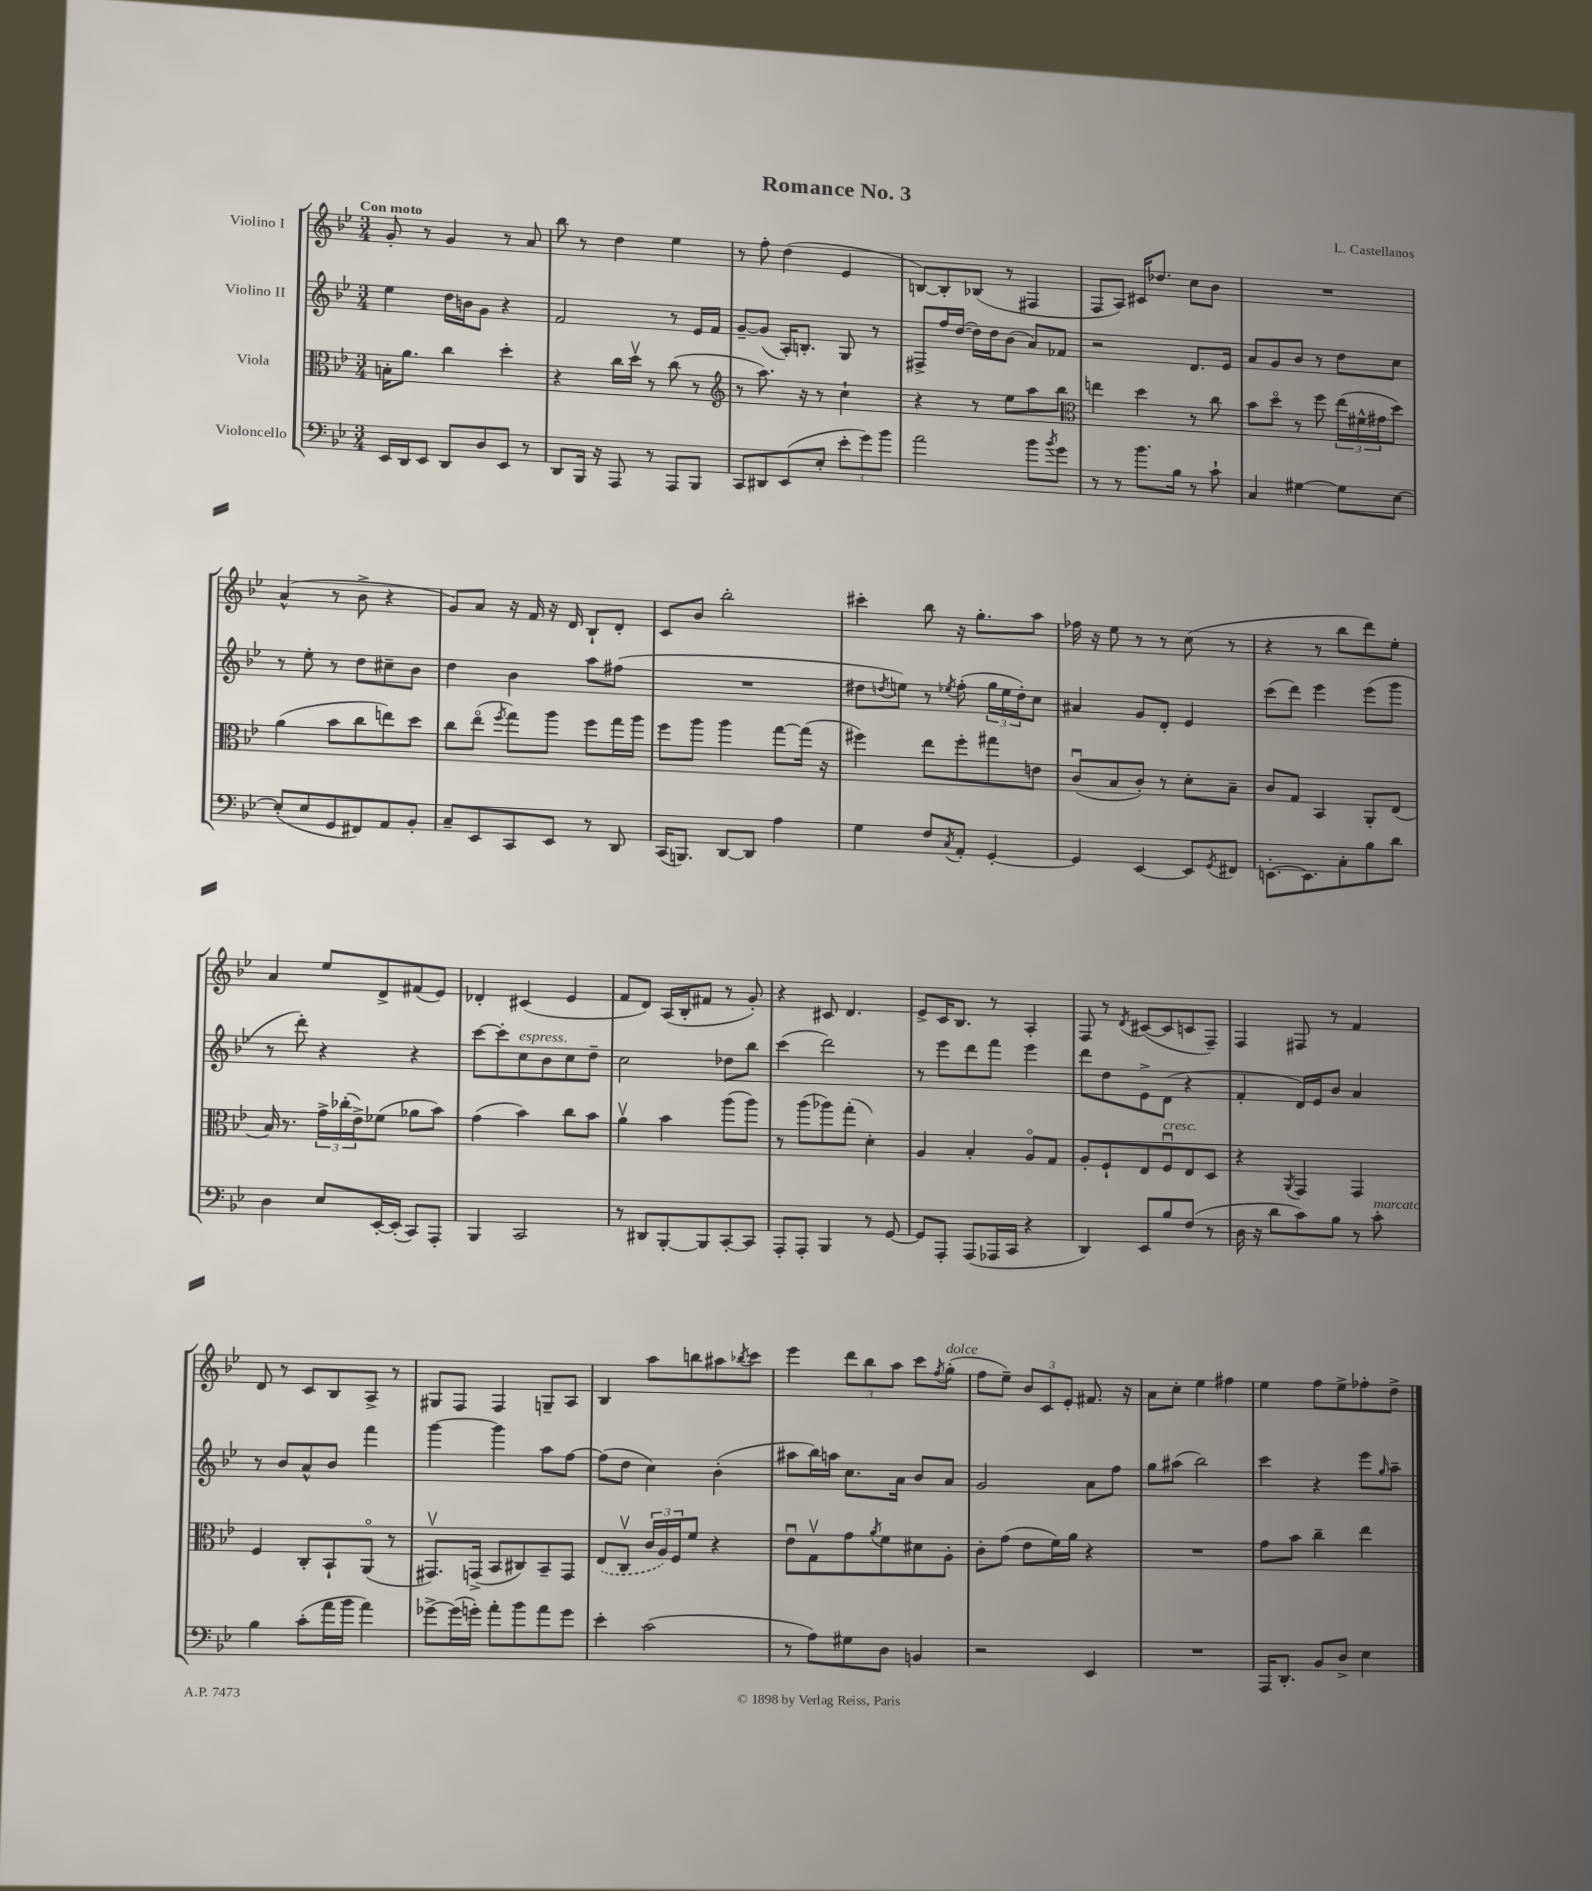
\header { title = "Romance No. 3" composer = "L. Castellanos" }
<<
\new StaffGroup <<
\new Staff = "s0" \with { instrumentName = "Violino I" } {
    \clef treble \key bes \major \numericTimeSignature \time 3/4 \tempo "Con moto"
    g'8-. r8 g'4 r8 a'8 |
    bes''8 r8 d''4 ees''4 |
    r8 f''8-. d''4( ees'4 |
    b8~) b8-. bes8( r8 fis4 |
    f8 a8) cis'16 des''8. c''8 bes'8 |
    R2. |
    a'4-^( r8 bes'8-> r4 |
    g'8) a'8 r16 f'16 r16 d'16 bes8-! d'8-. |
    c'8 bes'8 bes''2-. |
    cis'''4-. bes''8 r16 g''8.-. a''8 |
    fes''16 r16 ees''8 r8 r8 c''8( r8 |
    r4 r8 bes''8 d'''8) ees''8-. |
    a'4 ees''8 d'8-> fis'8( ees'8) |
    des'4-. cis'4( ees'4 |
    f'8 d'8) a16( bes16-. fis'8 r8 g'8-.) |
    r4 cis'8 d'4. |
    ees'8-> c'16 bes8. r8 a4-. |
    f8 r8 \acciaccatura { d'8 } cis'8~( cis'8 c'8 f8--) |
    f4 fis8 r8 f'4 |
    d'8 r8 c'8 bes8 a8-> r8 |
    gis8 f8 f4 g8-- a8 |
    bes4 a''8 b''8 ais''8 \acciaccatura { bes''8 } c'''8 |
    ees'''4 \tuplet 3/2 { d'''8 bes''8 a''8 } c'''8 \acciaccatura { f''8 } g''8-.^\markup { \italic "dolce" }( |
    f''8 ees''8--) \tuplet 3/2 { bes'8 c'8 ees'8-. } fis'8. r16 |
    a'8 c''8-. ees''4 fis''4 |
    ees''4 f''8 ees''8-> fes''8-. d''8-> \bar "|." |
}
\new Staff = "s1" \with { instrumentName = "Violino II" } {
    \clef treble \key bes \major \numericTimeSignature \time 3/4
    ees''4 d''16 b'16 g'8 r4 |
    f'2 r8 ees'16 f'16 |
    g'8~-- g'8( a16-.) b8.-. g8 r8 |
    fis8-> f''16 d''16~( d''16) d''16 bes'8( a'8) fes'8 |
    r2 d'8. ees'16 |
    a'8 g'8 bes'8 r8 d''8 c''8 |
    r8 ees''8-. r8 d''8 cis''8-- bes'8 |
    d''4 bes'4 a''8 fis''8( |
    R2. |
    dis''8 \acciaccatura { d''8 } e''8) r8 \acciaccatura { ees''8 } f''8-.( \tuplet 3/2 { g''16 ees''16 d''16-.) } c''8 |
    ais'4 g'8 d'8-. ees'4 |
    c'''8( d'''8) ees'''4 ees'''8( g'''8 |
    r8 d'''8-.) r4 r4 |
    c'''8~ c'''8-. c''8^\markup { \italic "espress." } bes'8 c''8 d''8-- |
    c''2 des''8 bes''8 |
    c'''4( d'''2) |
    r8 ees'''8 d'''8 f'''8 ees'''4 |
    d'''8 d''8 ees'8-> d'8( r4 |
    f'4-. d'16) ees'16 bes'8 a'4 |
    r8 bes'8 a'8-^ bes'8 f'''4 |
    g'''4~ g'''4 a''8 f''8~ |
    f''8( d''8 c''4) bes'4-.( |
    ais''8 bes''16) a''16 c''8. a'16 bes'8 a'8 |
    g'2 a'8 f''8 |
    g''8 ais''8( bes''2) |
    c'''4 r4 ees'''8 \grace { g''16 } a''8-- \bar "|." |
}
\new Staff = "s2" \with { instrumentName = "Viola" } {
    \clef alto \key bes \major \numericTimeSignature \time 3/4
    b16-. a'8. c''4 d''4-. |
    r4 c''16 d''16\upbow r8 c''8( r8 |
    \clef treble r8 a''8.) r16 r8 c''4-! |
    r4 r8 ees''8 a''8 bes''8 |
    \clef alto e''4 d''4 r8 c''8 |
    bes'8 d''8\flageolet r8 f''8 \tuplet 3/2 { ees''16( fis'16-^ gis'16 } d''8) |
    a'4( bes'8 c''8 e''8) d''8 |
    c''8 ees''8\flageolet( \acciaccatura { f''8 } g''8) a''8 f''8 g''16 a''16 |
    f''8 a''8 a''4 g''8~ g''16( r16 |
    fis''4) ees''8 fis''8-. gis''8 e'8 |
    c'8\downbow( bes8 c'8-.) r8 d'8-. bes8-- |
    c'8 g8 bes,4 a,8-. ees8( |
    bes16) r8. \tuplet 3/2 { g'16-> ces''16-.( ees'16->) } fes'8( aes'8 bes'8) |
    g'4( bes'4) c''8 bes'8 |
    a'4\upbow bes'4 a''8( a''8) |
    r8 a''8( aes''8) g''8-.( d'4-.) |
    a4 bes4-. a8\flageolet g8 |
    a8-. f8-! ees8 f8\downbow^\markup { \italic "cresc." } ees8 d8 |
    r4 \acciaccatura { a,8 } g,4 g,4 |
    f4 c8-. bes,8-! a,8\flageolet( r8 |
    gis,8.\upbow) g,16->( bes,8 cis8) bes,8-- g,8 |
    \once \slurDashed ees8( c8\upbow \tuplet 3/2 { c'16 a16) f16 } f'8 r4 |
    ees'8\downbow g8\upbow g'8 \acciaccatura { a'8 } f'8 dis'8 a8-. |
    c'8-. g'8( ees'8 f'16) a'16 r4 |
    R2. |
    g'8 bes'8 c''4-- ees''4 \bar "|." |
}
\new Staff = "s3" \with { instrumentName = "Violoncello" } {
    \clef bass \key bes \major \numericTimeSignature \time 3/4
    ees,16 d,16 ees,8 d,8 d8 ees,8 r8 |
    d,8 bes,,16 r16 a,,8 r8 a,,8 bes,,8 |
    c,8 dis,8 ees,8( ees8-. \tuplet 3/2 { ees'8-. g'8) bes'8 } |
    a'2 bes'8 \acciaccatura { bes'8 } g'8 |
    r8 r8 bes'8. bes16 r8 c'8-! |
    c4 gis4~ gis8 ees8~ |
    ees8-.( ees8 g,8 fis,8) a,8 bes,8-. |
    c8-- ees,8 c,8 ees,8 r8 d,8 |
    c,16( b,,8.) d,8~ d,8 a4 |
    g4 f8 \acciaccatura { c8 } a,8-. g,4~-. |
    g,4 ees,4~ ees,8 \acciaccatura { g,8 } fis,8 |
    e,8.~-. e,8. c8-. bes8 d'8 |
    d4 ees8 ees,16~-. ees,16-.( c,8) a,,8-. |
    bes,,4 c,2 |
    r8 dis,8 bes,,8~-. bes,,8 c,8~-. c,8 |
    a,,8-. a,,8-. bes,,4 r8 g,8~ |
    g,8 a,,8-. a,,8( aes,,16 c,16 r4 |
    d,4) ees,8 bes8 f8( r8 |
    d16 r16 d'8 c'8) bes8 r8 c'8-.^\markup { \italic "marcato" } |
    bes4 c'8-.( a'16 bes'16 a'4) |
    ges'8~-> ges'16( g'16-.) a'8-. bes'8 a'8 g'8 |
    ees'4-. c'2( |
    r8 a8) gis8 d8 b,4 |
    r2 ees,4 |
    R2. |
    a,,16 d,8.-. bes,8 d8-> ees4 \bar "|." |
}
>>
>>
\layout { \context { \Score \remove "Bar_number_engraver" } }
